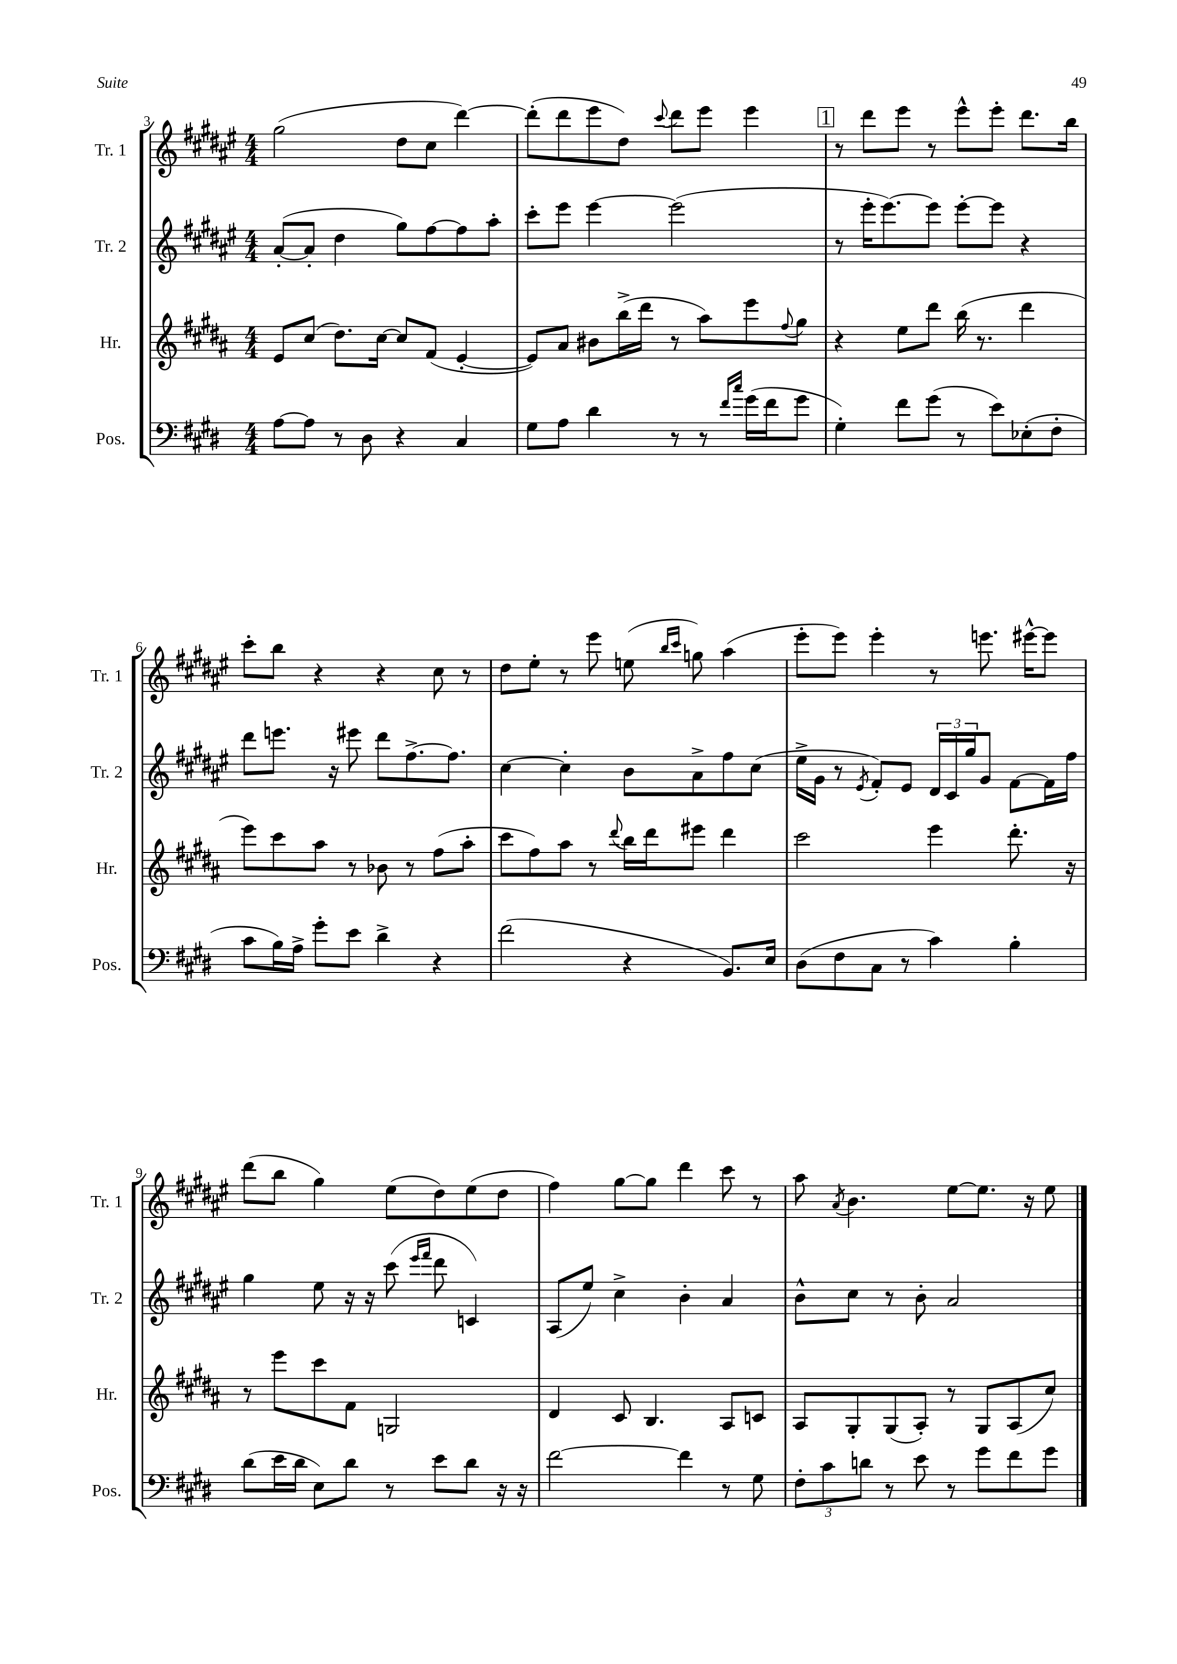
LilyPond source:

<<
\new StaffGroup <<
\new Staff = "s0" \with { instrumentName = "Tr. 1" shortInstrumentName = "Tr. 1" } {
    \clef treble \key fis \major \numericTimeSignature \time 4/4
    gis''2( dis''8 cis''8 dis'''4~) |
    dis'''8-.( dis'''8 eis'''8 dis''8) \appoggiatura { cis'''8 } dis'''8 eis'''8 eis'''4 |
    \mark \markup { \box "1" } r8 dis'''8 eis'''8 r8 eis'''8-^ eis'''8-. dis'''8. b''16 |
    cis'''8-. b''8 r4 r4 cis''8 r8 |
    dis''8 eis''8-. r8 eis'''8 e''8( \grace { b''16 cis'''16 } g''8) ais''4( |
    eis'''8-. eis'''8) eis'''4-. r8 e'''8. eis'''16~-^ eis'''8 |
    dis'''8( b''8 gis''4) eis''8( dis''8) eis''8( dis''8 |
    fis''4) gis''8~ gis''8 dis'''4 cis'''8 r8 |
    ais''8 \acciaccatura { ais'8 } b'4. eis''8~ eis''8. r16 eis''8 \bar "|." |
}
\new Staff = "s1" \with { instrumentName = "Tr. 2" shortInstrumentName = "Tr. 2" } {
    \clef treble \key fis \major \numericTimeSignature \time 4/4
    ais'8~-.( ais'8-. dis''4 gis''8) fis''8~ fis''8 ais''8-. |
    cis'''8-. eis'''8 eis'''4~ eis'''2( |
    \mark \markup { \box "1" } r8 eis'''16-. eis'''8.~) eis'''8 eis'''8~-. eis'''8 r4 |
    dis'''8 e'''8. r16 eis'''8 dis'''8 fis''8.~-> fis''8. |
    cis''4~ cis''4-. b'8 ais'8-> fis''8 cis''8( |
    eis''16-> gis'16 r8 \acciaccatura { eis'8 } fis'8-.) eis'8 \tuplet 3/2 { dis'16 cis'16 gis''16 } gis'8 fis'8~ fis'16 fis''16 |
    gis''4 eis''8 r16 r16 cis'''8( \grace { eis'''16 fis'''16 } dis'''8 c'4) |
    ais8( eis''8) cis''4-> b'4-. ais'4 |
    b'8-^ cis''8 r8 b'8-. ais'2 \bar "|." |
}
\new Staff = "s2" \with { instrumentName = "Hr." shortInstrumentName = "Hr." } {
    \clef treble \key b \major \numericTimeSignature \time 4/4
    e'8 cis''8( dis''8.) cis''16~ cis''8 fis'8( e'4~-. |
    e'8) ais'8 bis'8 b''16->( dis'''16 r8 ais''8) e'''8 \appoggiatura { fis''8 } gis''8 |
    \mark \markup { \box "1" } r4 e''8 dis'''8 b''16( r8. dis'''4 |
    e'''8) cis'''8 ais''8 r8 bes'8 r8 fis''8( ais''8-. |
    cis'''8 fis''8) ais''8 r8 \appoggiatura { dis'''8 } b''16 dis'''16 eis'''8 dis'''4 |
    cis'''2 e'''4 dis'''8.-. r16 |
    r8 e'''8 cis'''8 fis'8 g2 |
    dis'4 cis'8 b4. ais8 c'8 |
    ais8 gis8-. gis8( ais8-.) r8 gis8 ais8( cis''8) \bar "|." |
}
\new Staff = "s3" \with { instrumentName = "Pos." shortInstrumentName = "Pos." } {
    \clef bass \key e \major \numericTimeSignature \time 4/4
    a8~ a8 r8 dis8 r4 cis4 |
    gis8 a8 dis'4 r8 r8 \grace { fis'16 cis''16 } gis'16( fis'16 gis'8 |
    \mark \markup { \box "1" } gis4-.) fis'8 gis'8( r8 e'8) ees8-.( fis8-. |
    cis'8 b16) a16-> gis'8-. e'8 dis'4-> r4 |
    fis'2( r4 b,8.) e16 |
    dis8( fis8 cis8 r8 cis'4) b4-. |
    dis'8( e'16 dis'16 e8) dis'8 r8 e'8 dis'8 r16 r16 |
    fis'2~ fis'4 r8 gis8 |
    \tuplet 3/2 { fis8-. cis'8 d'8 } r8 e'8 r8 gis'8 fis'8 gis'8 \bar "|." |
}
>>
>>
\layout { \context { \Score currentBarNumber = #3 } }
